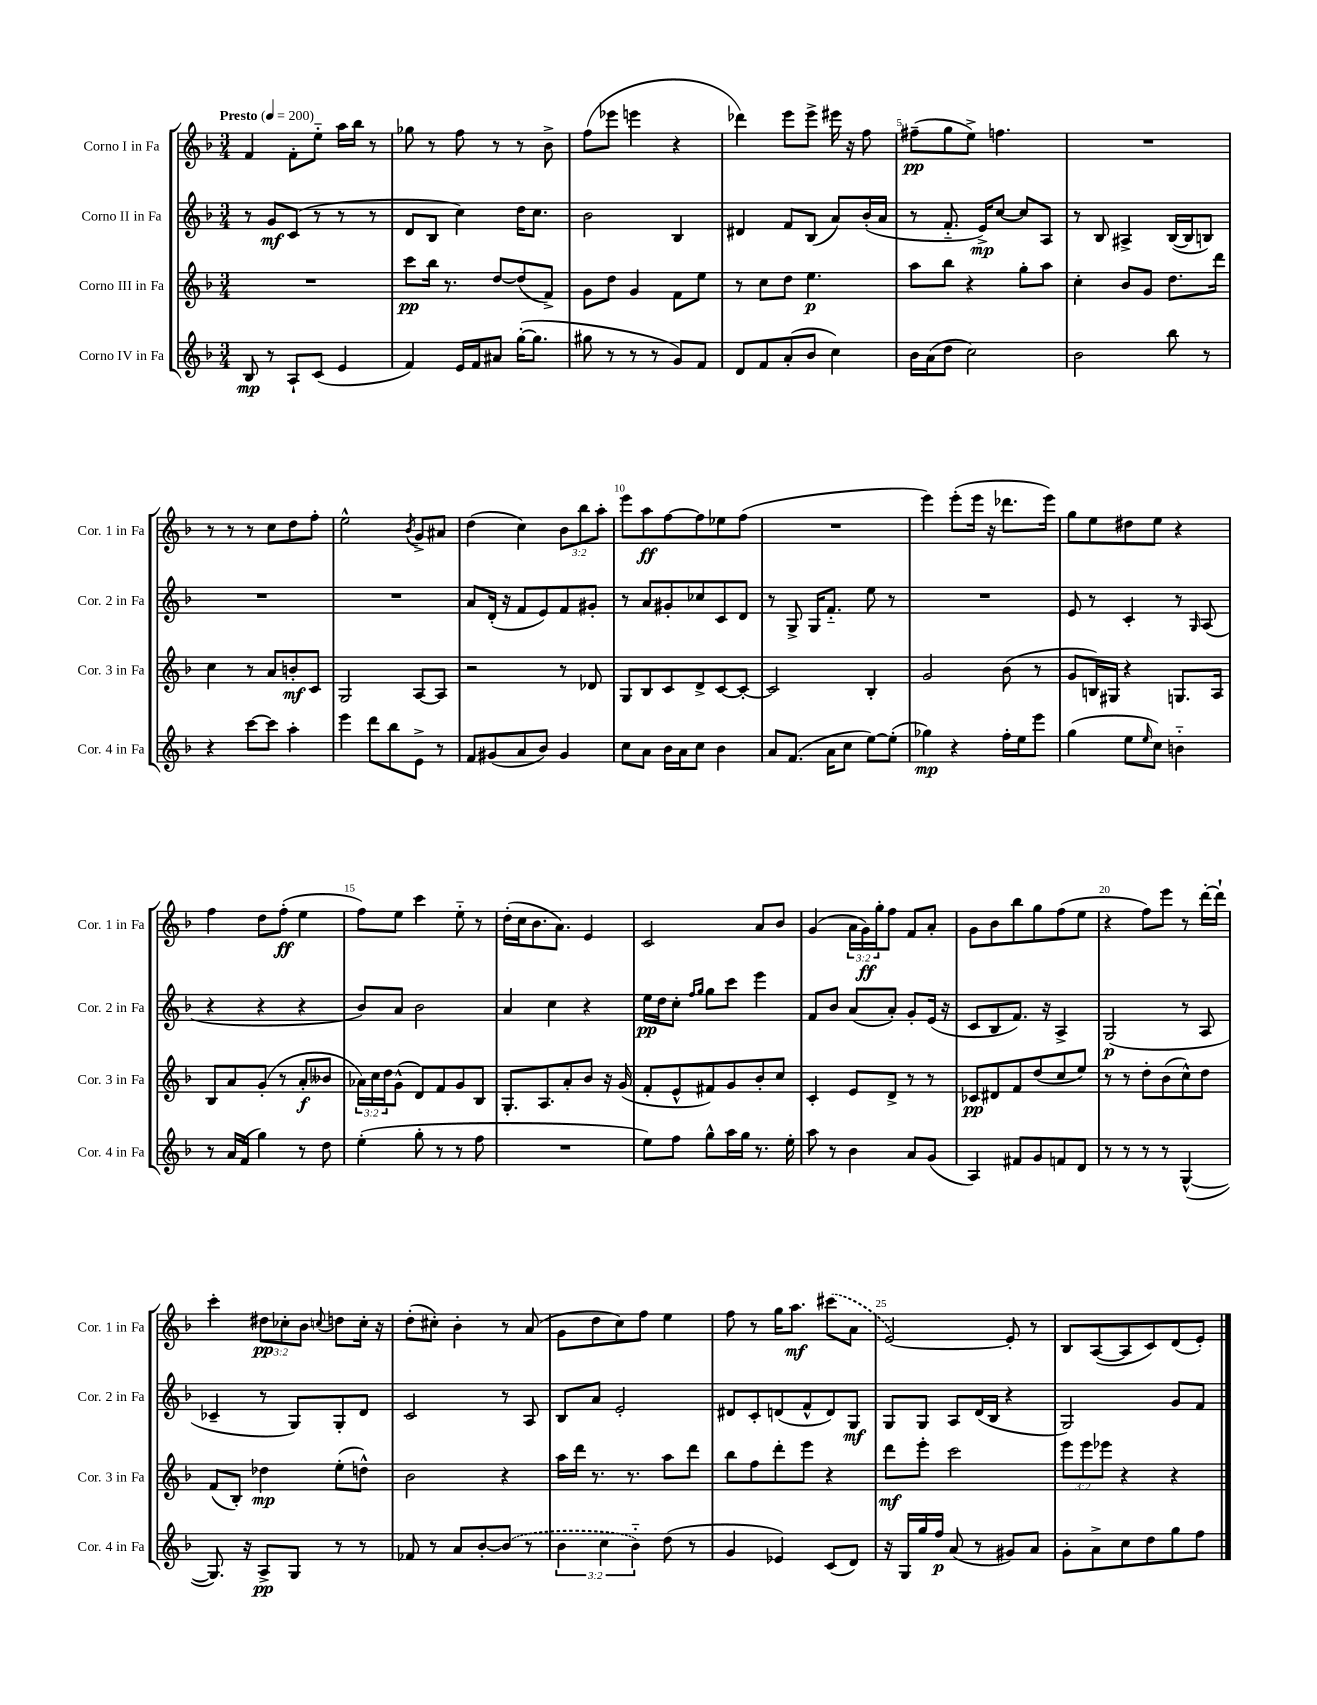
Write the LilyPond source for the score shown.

<<
\new StaffGroup <<
\new Staff = "s0" \with { instrumentName = "Corno I in Fa" shortInstrumentName = "Cor. 1 in Fa" } {
    \clef treble \key f \major \numericTimeSignature \time 3/4 \override Staff.TupletNumber.text = #tuplet-number::calc-fraction-text \tempo "Presto" 4 = 200
    f'4 f'8-. e''8-_ a''16 bes''16 r8 |
    ges''8 r8 f''8 r8 r8 bes'8-> |
    f''8( ees'''8 e'''4 r4 |
    des'''4) e'''8 e'''8-> eis'''16 r16 f''8 |
    fis''8--\pp( g''8 e''8->) f''4. |
    R2. |
    r8 r8 r8 c''8 d''8 f''8-. |
    e''2-^ \acciaccatura { bes'8 } g'8-> ais'8 |
    d''4( c''4) \tuplet 3/2 { bes'8 bes''8 a''8-. } |
    e'''8 a''8\ff f''8~ f''8 ees''8 f''8( |
    R2. |
    e'''4) e'''8-.( e'''16 r16 des'''8. e'''16) |
    g''8 e''8 dis''8 e''8 r4 |
    f''4 d''8 f''8-.\ff( e''4 |
    f''8) e''8 c'''4 e''8-_ r8 |
    d''16-.( c''16 bes'8. a'8.) e'4 |
    c'2 a'8 bes'8 |
    g'4( \tuplet 3/2 { a'16 g'16\ff) g''16-. } f''8 f'8 a'8-. |
    g'8 bes'8 bes''8 g''8 f''8( e''8 |
    r4 f''8) e'''8 r8 d'''16~-. d'''16-! |
    c'''4-. \tuplet 3/2 { dis''8\pp ces''8-. bes'8 } \appoggiatura { c''8 } d''8 c''16-. r16 |
    d''8-.( cis''8-.) bes'4-. r8 a'8( |
    g'8 d''8 c''8) f''8 e''4 |
    f''8 r8 g''16 a''8.\mf \once \slurDashed cis'''8( a'8 |
    e'2~) e'8-. r8 |
    bes8 a8~( a8 c'8) d'8( e'8-.) \bar "|." |
}
\new Staff = "s1" \with { instrumentName = "Corno II in Fa" shortInstrumentName = "Cor. 2 in Fa" } {
    \clef treble \key f \major \numericTimeSignature \time 3/4
    r8 g'8\mf c'8( r8 r8 r8 |
    d'8 bes8 c''4) d''16 c''8. |
    bes'2 bes4 |
    dis'4 f'8 bes8( a'8) bes'16-.( a'16 |
    r8 f'8.-_ e'16->\mp) c''8~ c''8 a8 |
    r8 bes8 ais4-> bes16~( bes16 b8) |
    R2. |
    R2. |
    a'8 d'16-.( r16 f'8 e'8) f'8 gis'8-. |
    r8 a'8 gis'8-. ces''8 c'8 d'8 |
    r8 g8-> g16 f'8.-_ e''8 r8 |
    R2. |
    e'8 r8 c'4-. r8 \grace { g16 } a8( |
    r4 r4 r4 |
    bes'8) a'8 bes'2 |
    a'4 c''4 r4 |
    e''16\pp d''16 c''8-. \grace { f''16 g''16 } g''8 c'''8 e'''4 |
    f'8 bes'8 a'8( a'8-.) g'8-. e'16( r16 |
    c'8 bes8 f'8.) r16 a4-> |
    g2\p( r8 a8 |
    ces'4-- r8 g8) g8-. d'8 |
    c'2 r8 a8 |
    bes8 a'8 e'2-. |
    dis'8 c'8-. d'8( f'8-^ d'8) g8\mf |
    g8 g8 a8 d'16( bes16 r4 |
    g2) g'8 f'8 \bar "|." |
}
\new Staff = "s2" \with { instrumentName = "Corno III in Fa" shortInstrumentName = "Cor. 3 in Fa" } {
    \clef treble \key f \major \numericTimeSignature \time 3/4 \override Staff.TupletNumber.text = #tuplet-number::calc-fraction-text
    R2. |
    c'''8\pp bes''16 r8. d''8~ d''8( f'8->) |
    g'8 d''8 g'4 f'8 e''8 |
    r8 c''8 d''8 e''4.\p |
    a''8 bes''8 r4 g''8-. a''8 |
    c''4-. bes'8 g'8 d''8. d'''16 |
    c''4 r8 a'8 b'8-.\mf c'8 |
    g2 a8~ a8 |
    r2 r8 des'8 |
    g8 bes8 c'8 d'8-> c'8~ c'8~-. |
    c'2 bes4-. |
    g'2 bes'8( r8 |
    g'8 b16) gis16 r4 g8. a16 |
    bes8 a'8 g'8-.( r8 a'8-.\f beses'8 |
    \tuplet 3/2 { aes'16) c''16 d''16 } g'8-^( d'8) f'8 g'8 bes8 |
    g8.-. a8. a'8-. bes'8 r16 g'16( |
    f'8-. e'8-^ fis'8) g'8 bes'8-. c''8 |
    c'4-. e'8 d'8-> r8 r8 |
    ces'8\pp dis'8 f'8 d''8( c''8 e''8) |
    r8 r8 d''8-. bes'8( c''8-^) d''8 |
    f'8( bes8-.) des''4\mp e''8-.( d''8-^) |
    bes'2 r4 |
    a''16 d'''16 r8. r8. a''8 d'''8 |
    bes''8 f''8 d'''8-. e'''8 r4 |
    d'''8\mf e'''8-. c'''2 |
    \tuplet 3/2 { e'''8 e'''8 ees'''8 } r4 r4 \bar "|." |
}
\new Staff = "s3" \with { instrumentName = "Corno IV in Fa" shortInstrumentName = "Cor. 4 in Fa" } {
    \clef treble \key f \major \numericTimeSignature \time 3/4 \override Staff.TupletNumber.text = #tuplet-number::calc-fraction-text
    bes8\mp r8 a8-! c'8( e'4 |
    f'4) e'16 f'16 ais'8 g''16~-.( g''8. |
    gis''8 r8 r8 r8 g'8) f'8 |
    d'8 f'8 a'8-.( bes'8 c''4) |
    bes'16 a'16( d''8 c''2) |
    bes'2 bes''8 r8 |
    r4 c'''8~ c'''8 a''4-. |
    e'''4 d'''8 bes''8 e'8-> r8 |
    f'8 gis'8( a'8 bes'8) gis'4 |
    c''8 a'8 bes'16 a'16 c''8 bes'4 |
    a'8 f'8.( a'16 c''8 e''8~) e''8-.( |
    ges''4\mp) r4 f''16-. e''16 e'''8 |
    g''4( e''8 \grace { e''16 } c''8) b'4-_ |
    r8 a'16 f'16( g''4) r8 d''8 |
    e''4-.( g''8-. r8 r8 f''8 |
    R2. |
    e''8) f''8 g''8-^ a''16 g''16 r8. e''16-. |
    a''8 r8 bes'4 a'8 g'8( |
    a4) fis'8 g'8 f'8 d'8 |
    r8 r8 r8 r8 g4~-^( |
    g8.) r16 a8->\pp g8 r8 r8 |
    fes'8 r8 a'8 bes'8~-. \once \slurDashed bes'8( r8 |
    \tuplet 3/2 { bes'4 c''4 bes'4-_) } d''8( r8 |
    g'4 ees'4) c'8( d'8) |
    r16 g16 g''16 f''16\p a'8( r8 gis'8) a'8 |
    g'8-. a'8-> c''8 d''8 g''8 f''8 \bar "|." |
}
>>
>>
\layout { \context { \Score \override BarNumber.break-visibility = ##(#f #t #t) barNumberVisibility = #(every-nth-bar-number-visible 5) } }
